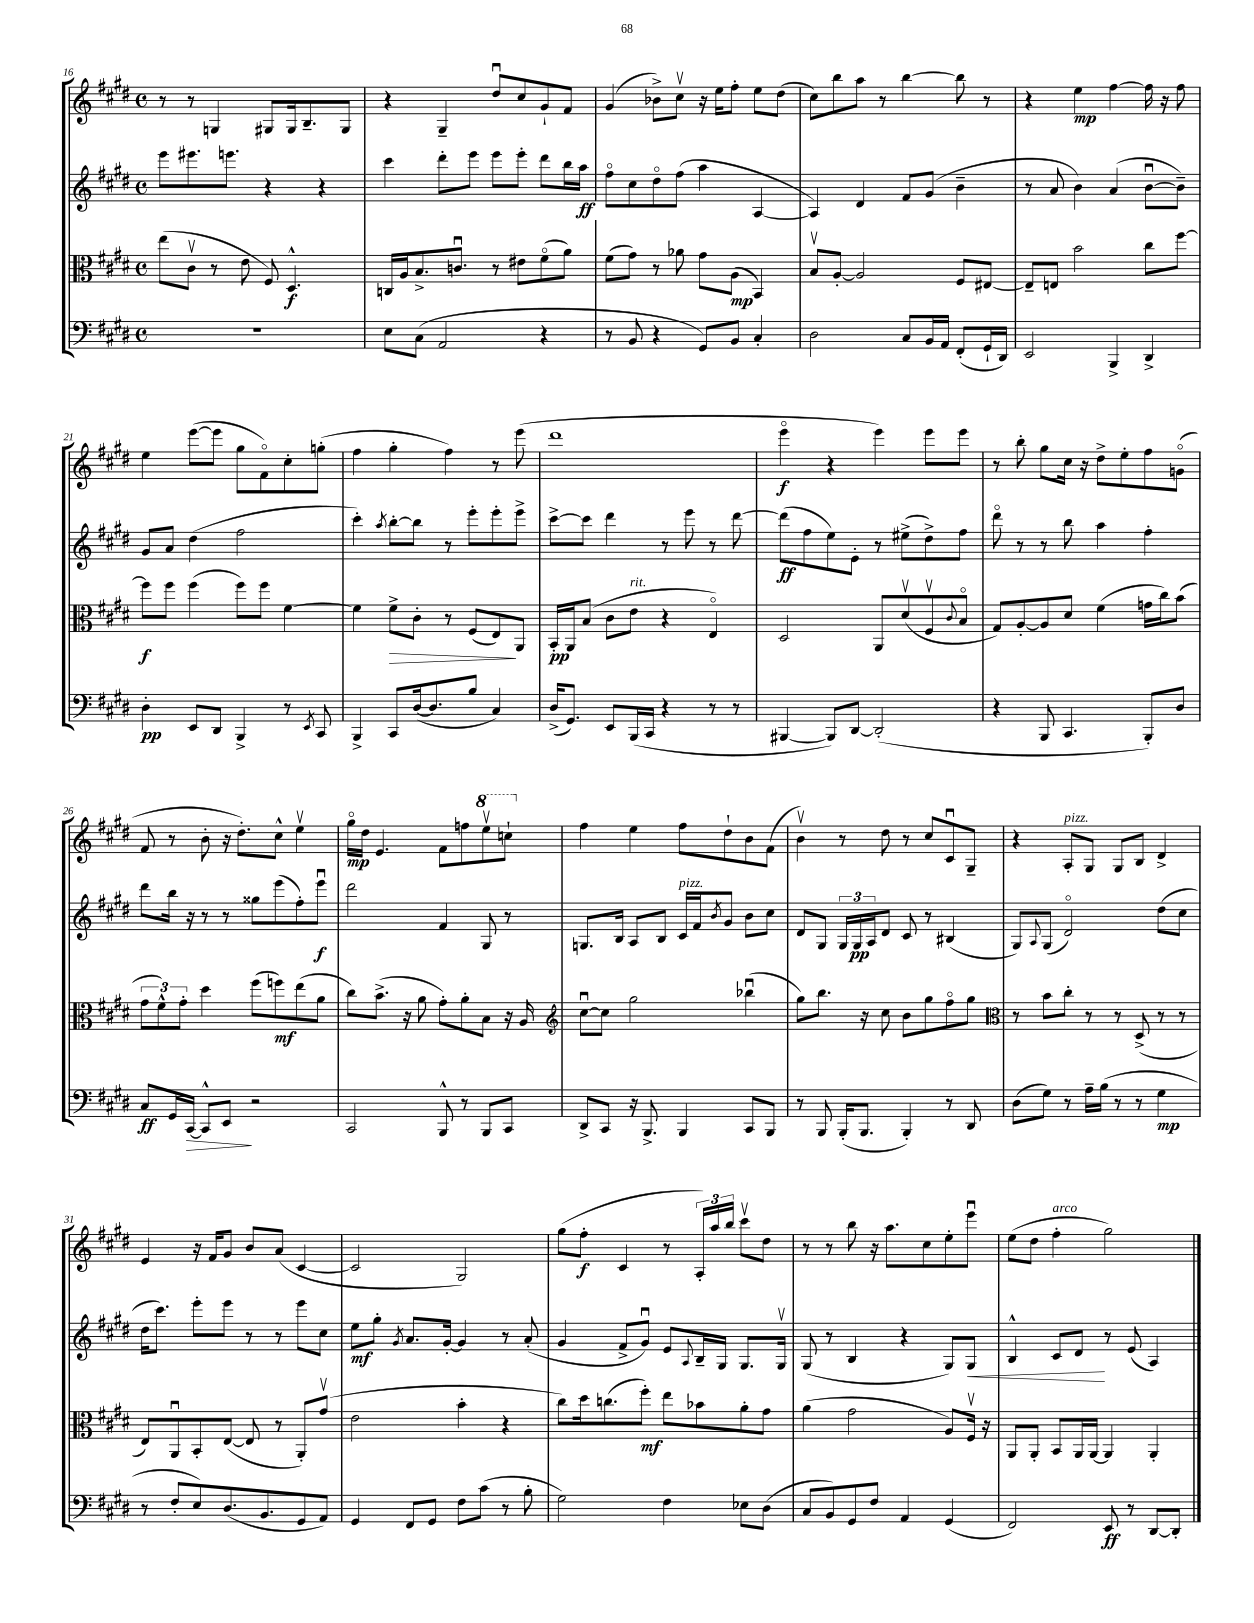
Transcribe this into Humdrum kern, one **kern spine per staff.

**kern	**dynam	**kern	**dynam	**kern	**dynam	**kern	**dynam
*part4	*part4	*part3	*part3	*part2	*part2	*part1	*part1
*staff4	*staff4	*staff3	*staff3	*staff2	*staff2	*staff1	*staff1
*clefF4	*	*clefC3	*	*clefG2	*	*clefG2	*
*k[f#c#g#d#]	*	*k[f#c#g#d#]	*	*k[f#c#g#d#]	*	*k[f#c#g#d#]	*
*M4/4	*	*M4/4	*	*M4/4	*	*M4/4	*
*met(c)	*	*met(c)	*	*met(c)	*	*met(c)	*
=16	=16	=16	=16	=16	=16	=16	=16
1r	.	(8ee\L	.	8eee\L	.	8r	.
.	.	8c#v\J	.	8.eee#X\	.	8r	.
.	.	8r	.	.	.	4Gn/	.
.	.	.	.	8.eeen\J	.	.	.
.	.	8e\	.	.	.	.	.
.	.	8F#/)	.	4r	.	8G#X/L	.
.	.	4.D#^^/	f	.	.	16G#/k	.
.	.	.	.	.	.	8.B~/	.
.	.	.	.	4r	.	.	.
.	.	.	.	.	.	8G#/J	.
=17	=17	=17	=17	=17	=17	=17	=17
8E\L	.	16Cn/LL	.	4ccc#\	.	4r	.
.	.	16A/J	.	.	.	.	.
(8C#\J	.	8.B^/	.	.	.	.	.
2AA/	.	.	.	8ddd#'\L	.	4G#~/	.
.	.	8.cnu/J	.	.	.	.	.
.	.	.	.	8eee\J	.	.	.
.	.	8r	.	8eee\L	.	8dd#u/L	.
.	.	8e#X\L	.	8eee'\J	.	8cc#/	.
4r	.	(8f#\	.	8ddd#\L	.	8g#`/	.
.	.	8a\J)	.	16bb\L	.	8f#/J	.
.	.	.	.	16aa\JJ	ff	.	.
=18	=18	=18	=18	=18	=18	=18	=18
8r	.	(8f#\L	.	8ff#\L	.	(4g#/	.
8BB/	.	8g#\J)	.	8cc#\	.	.	.
4r	.	8r	.	8dd#\	.	8b-X^\L)	.
.	.	8a-X\	.	(8ff#\J	.	8cc#v\J	.
8GG#/L)	.	8g#\L	.	4aa\	.	16r	.
.	.	.	.	.	.	16ee\KL	.
8BB/J	.	(8A\J	mp	.	.	8ff#'\J	.
4C#'/	.	4BB/)	.	[4A/	.	8ee\L	.
.	.	.	.	.	.	(8dd#\J	.
=19	=19	=19	=19	=19	=19	=19	=19
2D#\	.	8Bv/L	.	4A/])	.	8cc#\L)	.
.	.	[8A'/J	.	.	.	8bb\	.
.	.	2A/]	.	4d#/	.	8aa\J	.
.	.	.	.	.	.	8r	.
8C#/L	.	.	.	8f#/L	.	[4bb\	.
16BB/L	.	.	.	(8g#/J	.	.	.
16AA/JJ	.	.	.	.	.	.	.
(8FF#'/L	.	8F#/L	.	4b~\	.	8bb\]	.
16GG#`/L	.	[8E#X/J	.	.	.	8r	.
16DD#/JJ)	.	.	.	.	.	.	.
=20	=20	=20	=20	=20	=20	=20	=20
2EE/	.	8E#~/L]	.	8r	.	4r	.
.	.	8En/J	.	8a/	.	.	.
.	.	2b\	.	4b\)	.	4ee\	mp
4BBB^/	.	.	.	(4a/	.	[4ff#\	.
4DD#^/	.	8cc#\L	.	[8bu\L	.	16ff#\]	.
.	.	.	.	.	.	16r	.
.	.	[8ff#\J	.	8b~\J])	.	8ff#\	.
!!LO:LB:g=z
=21	=21	=21	=21	=21	=21	=21	=21
4D#'\	pp	8ff#\L]	f	8g#/L	.	4ee\	.
.	.	8ff#\J	.	8a/J	.	.	.
8EE/L	.	(4ff#\	.	(4dd#\	.	([8eee\L	.
8DD#/J	.	.	.	.	.	8eee\J]	.
4BBB^/	.	8ff#\L)	.	2ff#\	.	8gg#\L	.
.	.	8ff#\J	.	.	.	8f#\)	.
8r	.	[4f#\	.	.	.	8cc#'\	.
8qEE/	.	.	.	.	.	.	.
8CC#/	.	.	.	.	.	(8ggn'\J	.
=22	=22	=22	=22	=22	=22	=22	=22
4BBB^/	.	4f#\]	.	4ccc#'\)	.	4ff#\	.
.	.	.	.	8qaa/	.	.	.
!	!	!	!LO:HP:b	!	!	!	!
8CC#/L	.	8f#^\L	>	[8bb'\L	.	4gg#'\	.
([16D#/k	.	8c#'\J	.	8bb\J]	.	.	.
8.D#/]	.	.	.	.	.	.	.
.	.	8r	.	8r	.	4ff#\)	.
8B/J	.	(8F#/L	.	8eee'\L	.	.	.
4C#/)	.	8E/)	.	8eee'\	.	8r	.
.	.	8AA/J	]	8eee^\J	.	(8eee\	.
=23	=23	=23	=23	=23	=23	=23	=23
(16D#^/KL	.	16BB'/LL	pp	[8ccc#^\L	.	1ddd#	.
8.GG#/J)	.	16AA/J	.	.	.	.	.
.	.	(8B/J	.	8ccc#\J]	.	.	.
8EE/L	.	8c#\L	.	4ddd#\	.	.	.
!	!	!LO:TX:a:i:t=rit.	!	!	!	!	!
(16BBB/L	.	8e\J	.	.	.	.	.
16CC#/JJ	.	.	.	.	.	.	.
4r	.	4r	.	8r	.	.	.
.	.	.	.	8eee\	.	.	.
8r	.	4E/)	.	8r	.	.	.
8r	.	.	.	[8ddd#\	.	.	.
=24	=24	=24	=24	=24	=24	=24	=24
[4BBB#X/	.	2D#/	.	(8ddd#\L]	ff	4eee\	f
.	.	.	.	8ff#\	.	.	.
8BBB#/L])	.	.	.	8ee\)	.	4r	.
[8DD#/J	.	.	.	8e'\J	.	.	.
(2DD#'/]	.	8AA/L	.	8r	.	4eee\)	.
.	.	(8d#v/	.	(8ee#X^\L	.	.	.
.	.	8F#v/	.	8dd#^\)	.	8eee\L	.
.	.	8qqc#/	.	.	.	.	.
.	.	8B/J	.	8ff#\J	.	8eee\J	.
=25	=25	=25	=25	=25	=25	=25	=25
4r	.	8G#/L)	.	8ddd#\	.	8r	.
.	.	[8A'/	.	8r	.	8bb'\	.
8BBB/	.	8A/]	.	8r	.	8gg#\L	.
4.CC#/	.	8d#/J	.	8bb\	.	16cc#\Jk	.
.	.	.	.	.	.	16r	.
.	.	(4f#\	.	4aa\	.	8dd#^\L	.
.	.	.	.	.	.	8ee'\	.
8BBB'/L)	.	16gn\LL	.	4ff#'\	.	8ff#\	.
.	.	16cc#\J)	.	.	.	.	.
8D#/J	.	(8b\J	.	.	.	(8gn\J	.
!!LO:LB:g=z
=26	=26	=26	=26	=26	=26	=26	=26
8C#/L	ff	12g#\L	.	8ddd#\L	.	8f#/	.
.	.	12f#^^\)	.	.	.	.	.
16GG#/L	.	.	.	16bb\Jk	.	8r	.
.	.	12g#'\J	.	.	.	.	.
!	!LO:HP:b	!	!	!	!	!	!
[16CC#/JJ	>	.	.	16r	.	.	.
8CC#^^/L]	.	4dd#\	.	8r	.	8b'\	.
8EE/J	.	.	.	8r	.	16r	.
.	.	.	.	.	.	8.dd#'\L)	.
2r	]	(8ff#\L	.	8gg##X\L	.	.	.
.	.	8ffn\)	mf	(8eee\	.	8cc#^^\J	.
.	.	(8ee\	.	8ff#'\)	.	4eev\	.
.	.	8a\J	.	8eeeu\J	f	.	.
=27	=27	=27	=27	=27	=27	=27	=27
2CC#/	.	8cc#\L)	.	2ddd#\	.	16gg#\LL	mp
.	.	.	.	.	.	16dd#\JJ	.
.	.	(8.b^\J	.	.	.	4.e/	.
.	.	16r	.	.	.	.	.
.	.	8a\	.	.	.	.	.
8BBB^^/	.	8g#'\L)	.	4f#/	.	8f#\L	.
8r	.	8a'\	.	.	.	8ffn\	.
*	*	*	*	*	*	*8va	*
8BBB/L	.	8B\J	.	8G#/	.	8eeev\	.
8CC#/J	.	16r	.	8r	.	8cccn`\J	.
.	.	16A/	.	.	.	.	.
=28	=28	=28	=28	=28	=28	=28	=28
*	*	*clefG2	*	*	*	*	*
*	*	*	*	*	*	*X8va	*
8DD#^/L	.	[8cc#u\L	.	8.Gn/L	.	4ff#\	.
8CC#/J	.	8cc#\J]	.	.	.	.	.
.	.	.	.	16B/Jk	.	.	.
16r	.	2gg#\	.	8A/L	.	4ee\	.
8.BBB^/	.	.	.	.	.	.	.
.	.	.	.	8B/J	.	.	.
!	!	!	!	!LO:TX:a:i:t=pizz.	!	!	!
4BBB/	.	.	.	16c#/LL	.	8ff#\L	.
.	.	.	.	16f#/J	.	.	.
.	.	.	.	8qb/	.	.	.
.	.	.	.	8g#/J	.	8dd#`\	.
8CC#/L	.	(4bb-Xu\	.	8b\L	.	8b\	.
8BBB/J	.	.	.	8cc#\J	.	(8f#\J	.
=29	=29	=29	=29	=29	=29	=29	=29
8r	.	8gg#\L)	.	8d#/L	.	4bv\)	.
8BBB/	.	8.bb\J	.	8G#/J	.	.	.
(16BBB'/KL	.	.	.	24G#/LL	.	8r	.
.	.	.	.	24G#/	pp	.	.
8.BBB/J	.	16r	.	.	.	.	.
.	.	.	.	24A/J	.	.	.
.	.	8cc#\	.	8d#/J	.	8dd#\	.
4BBB'/)	.	8b\L	.	8c#/	.	8r	.
.	.	8gg#\	.	8r	.	8cc#/L	.
8r	.	8ff#\	.	(4B#X/	.	8c#u/	.
8DD#/	.	8gg#\J	.	.	.	8G#~/J	.
=30	=30	=30	=30	=30	=30	=30	=30
*	*	*clefC3	*	*	*	*	*
(8D#\L	.	8r	.	8G#/L)	.	4r	.
.	.	.	.	8qqA/	.	.	.
8G#\J)	.	8b\L	.	(8G#/J	.	.	.
!	!	!	!	!	!	!LO:TX:a:i:t=pizz.	!
8r	.	8cc#'\J	.	2d#/)	.	8A'/L	.
16A~\LL	.	8r	.	.	.	8G#/J	.
(16B\JJ	.	.	.	.	.	.	.
8r	.	8r	.	.	.	8G#/L	.
8r	.	(8D#^/	.	.	.	8B/J	.
4G#\	mp	8r	.	(8dd#\L	.	4d#^/	.
.	.	8r	.	8cc#\J	.	.	.
!!LO:LB:g=z
=31	=31	=31	=31	=31	=31	=31	=31
8r	.	8E/L)	.	16dd#\KL	.	4e/	.
.	.	.	.	8.ccc#\J)	.	.	.
8F#'/L	.	8AAu/	.	.	.	.	.
8E/)	.	8BB'/	.	8eee'\L	.	16r	.
.	.	.	.	.	.	16f#/KL	.
(8.D#/	.	([8E/J	.	8eee\J	.	8g#/J	.
.	.	8E/]	.	8r	.	8b/L	.
8.BB/	.	.	.	.	.	.	.
.	.	8r	.	8r	.	(8a/J	.
8GG#/	.	8AA'/L)	.	8eee\L	.	[4c#/	.
8AA/J)	.	(8g#v/J	.	8cc#\J	.	.	.
=32	=32	=32	=32	=32	=32	=32	=32
4GG#/	.	2e\	.	8ee\L	mf	2c#/]	.
.	.	.	.	8gg#'\J	.	.	.
.	.	.	.	8qg#/	.	.	.
8FF#/L	.	.	.	8.a/L	.	.	.
8GG#/J	.	.	.	.	.	.	.
.	.	.	.	[16g#'/Jk	.	.	.
8F#\L	.	4b'\	.	4g#/]	.	2G#/)	.
(8c#\J	.	.	.	.	.	.	.
8r	.	4r	.	8r	.	.	.
8B'\	.	.	.	(8a'/	.	.	.
=33	=33	=33	=33	=33	=33	=33	=33
2G#\)	.	8cc#\L)	.	4g#/	.	(8gg#\L	.
.	.	16dd#\k	.	.	.	8ff#'\J	f
.	.	(8.ccn\	.	.	.	.	.
.	.	.	.	8f#^/L	.	4c#/	.
.	.	8ff#'\J)	mf	8g#u/J)	.	.	.
4F#\	.	8ee\L	.	8e/L	.	8r	.
.	.	.	.	8qqA/	.	.	.
.	.	8b-X\	.	16B~/L	.	24A'/LL)	.
.	.	.	.	.	.	24aa/	.
.	.	.	.	16G#/JJ	.	.	.
.	.	.	.	.	.	24bb/JJ	.
8E-X\L	.	8a'\	.	8.G#/L	.	8ccc#v\L	.
(8D#\J	.	8g#\J	.	.	.	8dd#\J	.
.	.	.	.	16G#v/Jk	.	.	.
=34	=34	=34	=34	=34	=34	=34	=34
8C#/L	.	(4a\	.	(8G#/	.	8r	.
8BB/)	.	.	.	8r	.	8r	.
8GG#/	.	2g#\	.	4B/	.	8bb\	.
8F#/J	.	.	.	.	.	16r	.
.	.	.	.	.	.	8.aa\L	.
4AA/	.	.	.	4r	.	.	.
.	.	.	.	.	.	8cc#\	.
(4GG#/	.	8A/L)	.	8G#/L)	.	8ee'\	.
!	!	!	!	!	!LO:HP:b	!	!
.	.	16F#v/Jk	.	8G#/J	<	8eeeu\J	.
.	.	16r	.	.	.	.	.
=35	=35	=35	=35	=35	=35	=35	=35
2FF#/)	.	8AA/L	.	4B^^/	.	(8ee\L	.
.	.	8AA'/J	.	.	.	8dd#\J	.
!	!	!	!	!	!	!LO:TX:a:i:t=arco	!
.	.	8BB/L	.	8c#/L	.	4ff#'\	.
.	.	16AA/L	.	8d#/J	.	.	.
.	.	[16AA/JJ	.	.	.	.	.
8EE/	ff	4AA/]	.	8r	[	2gg#\)	.
8r	.	.	.	(8e/	.	.	.
[8DD#/L	.	4AA'/	.	4A/)	.	.	.
8DD#'/J]	.	.	.	.	.	.	.
==	==	==	==	==	==	==	==
*-	*-	*-	*-	*-	*-	*-	*-
